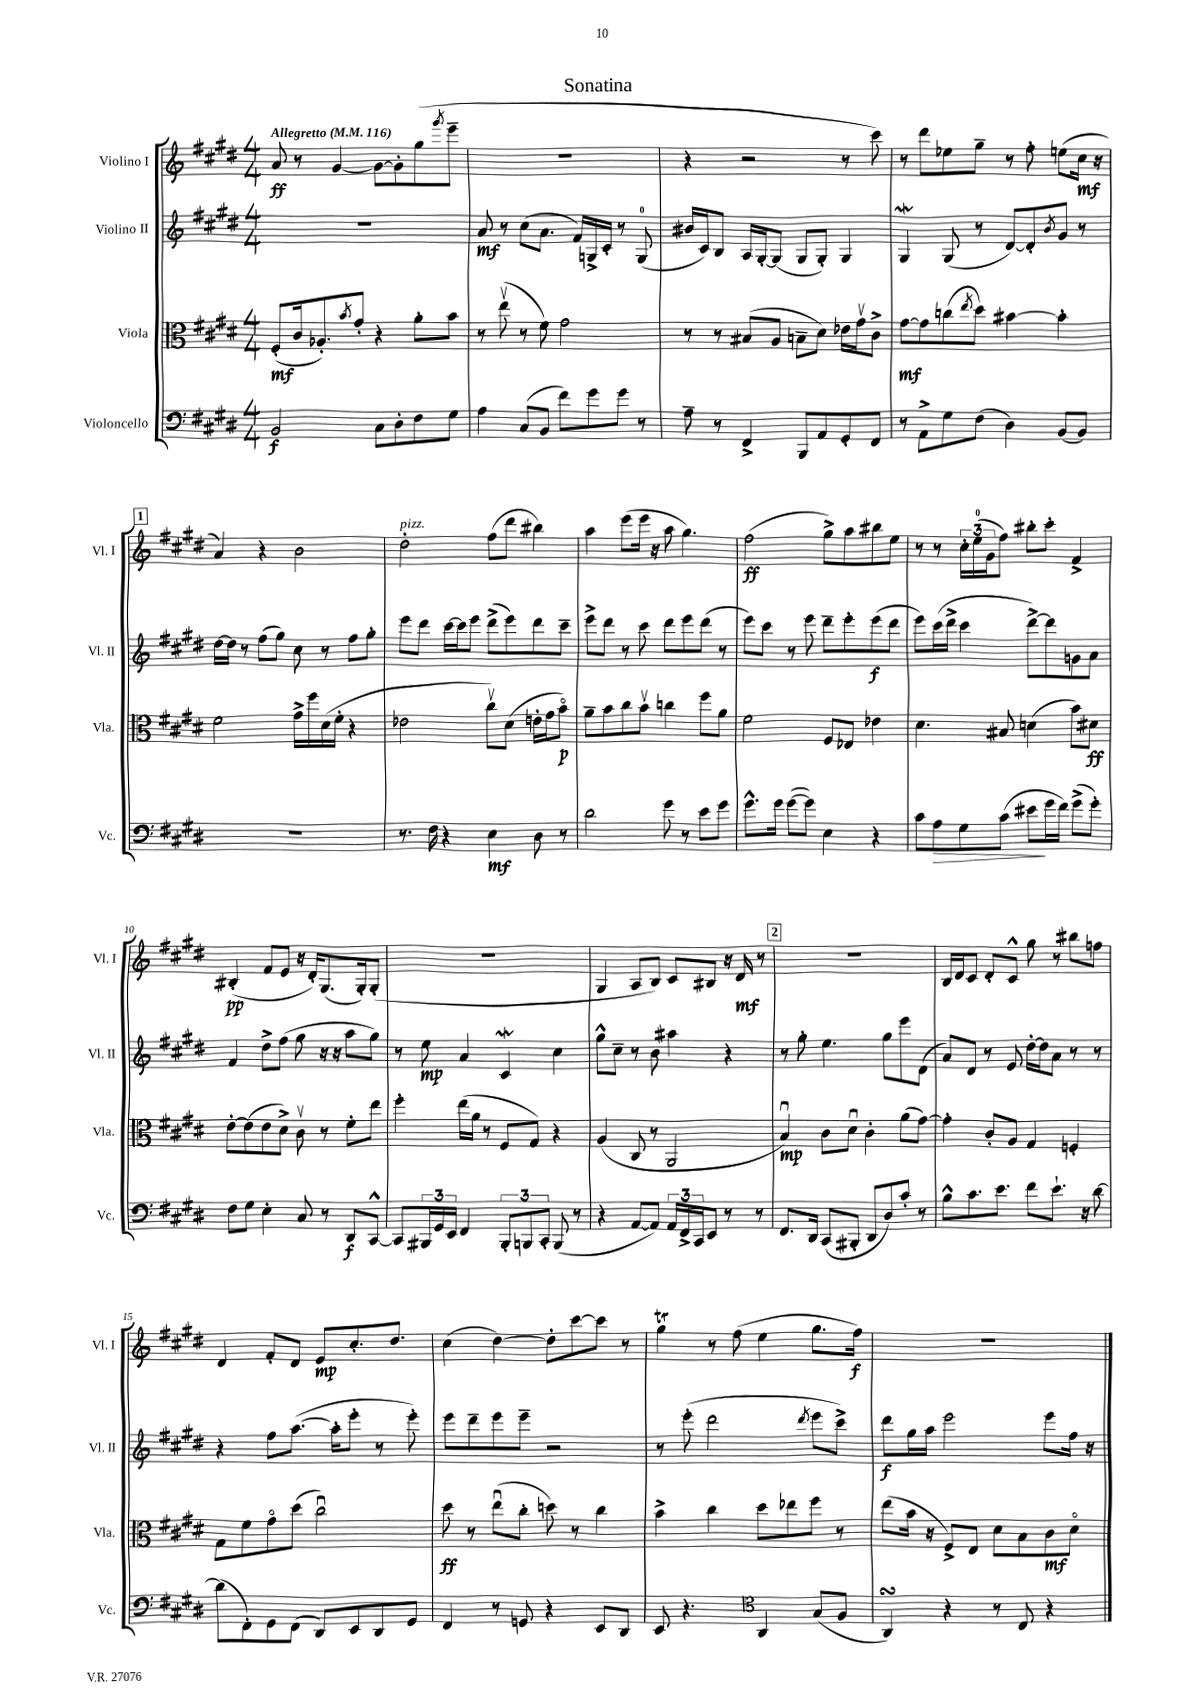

**kern	**kern	**kern	**kern
*staff4	*staff3	*staff2	*staff1
*clefF4	*clefC3	*clefG2	*clefG2
*k[f#c#g#d#]	*k[f#c#g#d#]	*k[f#c#g#d#]	*k[f#c#g#d#]
*M4/4	*M4/4	*M4/4	*M4/4
*MM116	*MM116	*MM116	*MM116
2BB/	(8F#'/L	1r	8a/
.	16c#/k	.	8r
.	8.A-'/)	.	.
.	.	.	[4g#/
.	8qb/	.	.
.	8g#'/J	.	.
8C#\L	4r	.	8g#\_L
8D#'\	.	.	8g#'\]
8F#\	8a'\L	.	(8gg#\
.	.	.	8qggg#/
8G#\J	8b\J	.	8eee~\J
=	=	=	=
4A\	8r	8a/	1r
.	(8eev\	8r	.
(8C#/L	8r	(8cc#\L	.
8BB/J	8f#\)	8.a\J	.
8f#\L)	2g#\	.	.
.	.	16f#/LL)	.
8g#\	.	16G^/	.
.	.	16c#'/JJ	.
8g#\J	.	8r	.
8r	.	(8G/	.
=	=	=	=
8A~\	8r	16b#/LL	4r
.	.	16c#/J)	.
8r	8r	8B/J	.
4FF#^/	(8B#/L	16A/LL	2r
.	.	[16G#'/J	.
.	8A/J	(8G#/]J	.
8BBB/L	8B~\L	8G#/L	.
8AA/	8d#\J)	8G#'/J)	.
8GG#'/	16e-\LL	4G#/	8r
.	16g#v\J	.	.
8FF#/J	8c#^\J	.	8ccc#\)
=	=	=	=
8r	[8g#\L	4G#/	8r
8AA^\L	8g#\]	.	8ddd#\L
8G#\	(8cc\	(8G#/	8ee-\
.	8qee/	.	.
(8F#\J	8dd#\J)	8r	8gg#~\J
4D#\)	[4b#\	[8d#/L)	8r
.	.	8d#'/]	8ff#'\
.	.	8qb/	.
(8BB/L	4b#'\]	8g#/J	(8ee\L
8BB/J)	.	8r	16cc#\Jk
.	.	.	16r
=	=	=	=
1r	2f#\	[16dd#\LL	4a/)
.	.	16dd#\]JJ	.
.	.	8r	.
.	.	(8ff#\L	4r
.	.	8gg#\J)	.
.	16g#^\LL	8cc#\	2b\
.	16ff#\	.	.
.	(16d#\	8r	.
.	16f#'\JJ	.	.
.	4r	8ff#\L	.
.	.	8gg#'\J	.
=	=	=	=
8.r	2e-\	8eee\L	2dd#'\
.	.	8ddd#\J	.
16F#\	.	.	.
4r	.	[16ccc#\LL	.
.	.	16ccc#\]J	.
.	.	8eee\J	.
4E\	8cc#v\L)	(8ddd#^\L	(8ff#\L
.	(8d#\J	8eee\)	8ddd#\J
8D#\	16e'\LL	8ddd#\	4bb#\)
.	16g#\J	.	.
8r	8bo\J)	8ccc#~\J	.
=	=	=	=
2d#\	8a~\L	8eee^\L	4aa\
.	8b\	8ddd#\J	.
.	8cc#\	8r	(8eee\L
.	8bv\J	8ccc#\	16eee\Jk
.	.	.	16r
8g#\	4cc\	8ddd#\L	8aa\
8r	.	8eee\	4.gg#\)
8e\L	8ff#\L	(8ddd#\J	.
8g#\J	8a\J	8r	.
=	=	=	=
8.g#^^\L	2f#\	8eee\L)	(2ff#\
.	.	8ccc#\J	.
16g#\Jk	.	.	.
([8g#\L	.	8r	.
8g#\]J)	.	8eee\	.
4E\	8F#/L	8ddd#~\L	8gg#^\L)
.	8E-/J	8eee'\	8aa\
4r	4e-\	(8eee\	8bb#\
.	.	8ddd#\J	8ee\J
=	=	=	=
8c#\L	4.d#\	8eee\L)	8r
8A\	.	(16ccc#\L	8r
.	.	16ddd#^\JJ	.
8G#\	.	4ccc#\	24cc#'\LL
.	.	.	(24ee\
.	.	.	24g#\J
(8c#\J	8B#/	.	8ff#\J)
8e#\L	(4d\	[8ddd#^\L)	8bb#'\L
16g#\L	.	8ddd#\]	8ccc#'\J
16f#\JJ)	.	.	.
(8g#^\L	8b\L)	8g\	4f#^/
8g#'\J)	8d#\J	8a\J	.
=	=	=	=
8F#\L	[8e'\L	4f#/	(4B#'/
8G#\J	(8e\]	.	.
4E'\	8e\	8dd#^\L	8f#/L
.	8d#^\J)	(8ff#\J	8e/J
8C#/	8c#v\	8gg#\	16r
.	.	.	16d#'/LK)
8r	8r	16r	(8.G#/
.	.	16r	.
8DD#/L	8f#'\L	8aa\L	.
.	.	.	16G#'/k)
[8CC#^^/J	8ee\J	8gg#\J)	(8G#'/J
=	=	=	=
8CC#/]L	4ff#'\	8r	1r
24BBB#/L	.	8ee\	.
24GG#/	.	.	.
24EE/JJ	.	.	.
4FF#/	(16ee\LL	4a/	.
.	16a\JJ	.	.
.	8r	.	.
12BBB#'/L	8F#/L	4c#/	.
12BBB/	.	.	.
.	8G#/J)	.	.
12CC#'/J	.	.	.
(8BBB/	4r	4cc#\	.
8r	.	.	.
=	=	=	=
4r	(4A/	8gg#^^\L	4G#/
.	.	8cc#~\J	.
[8AA/L	8C#/	8r	8A/L
8AA/]J)	8r	8b\	8B/J)
24AA/LL	2AA/	4aa#\	8c#/L
24FF#^/	.	.	.
24CC#/J	.	.	.
8EE/J	.	.	8B#/J
8r	.	4r	16r
.	.	.	16d#/
8r	.	.	8r
=	=	=	=
8.FF#/L	4Bu/)	8r	1r
.	.	8gg#'\	.
16DD#/Jk	.	.	.
(8CC#/L	8c#\L	4.ee\	.
8BBB#'/J	8d#u\J	.	.
8DD#/L	4c#'\	.	.
8D#/)	.	8gg#\L	.
8c#'/J	(8a\L	8eee\	.
8r	[8g#\J)	(8d#\J	.
=	=	=	=
8B^^\L	4g#'\]	8a/L)	16B/LL
.	.	.	16d#/J
8.c#\	.	8d#/J	8c#/J
.	8c#'/L	8r	8d#'/L
8.e\J	.	.	.
.	8A/J	8e/	8c#^^/J
8f#\L	4G#/	[16dd#'\LL	8gg#\
.	.	16dd#\]J	.
8.e`\J	.	8a\J	8r
.	4F'/	8r	8bb#\L
16r	.	.	.
[8d#\	.	8r	8ff\J
=	=	=	=
(8d#\]L	8G#\L	4r	4d#/
8FF#'\)	8f#\	.	.
8GG#\	8g#o\	8ff#\L	8f#'/L
(8FF#\J	(8dd#\J	([8.aa\J	8d#/J
8DD#/L)	2cc#u\)	.	8e/L
.	.	16aa'\]LK	.
8EE/	.	8eee'\J	8.cc#'/
8DD#/	.	8r	.
.	.	.	8.dd#/J
8GG#/J	.	8eee'\)	.
=	=	=	=
4FF#/	8dd#\	8eee\L	(4cc#\
.	8r	8ddd#~\	.
8r	(8eeu\L	8eee\	[4dd#\)
8GG/	8cc#'\J	8eee~\J	.
4r	8dd\)	2r	8dd#'\]L
.	8r	.	[8ccc#\
8EE/L	4cc#\	.	8ccc#\]J
8DD#/J	.	.	8r
=	=	=	=
8EE/	4b^\	8r	4gg#\
4.r	.	(8eee'\	.
.	4cc#\	2ddd#\	8r
.	.	.	(8ff#\
*clefC4	*	*	*
4AA/	8dd#\L	.	4ee\
.	8ee-\	.	.
.	.	8qddd#/	.
(8G#/L	8ff#\J	8eee\L	8.gg#\L
8F#/J	8r	8ccc#^\J)	.
.	.	.	16ff#\Jk)
=	=	=	=
4AA/)	(8ee\L	8ddd#\L	1r
.	16b\Jk	16gg#\L	.
.	16r	16aa\JJ	.
4r	8F#^/L)	2eee\	.
.	8E/J	.	.
8r	8d#\L	.	.
8C#/	8B\	.	.
4r	8c#\	8eee\L	.
.	8d#o\J	16ff#\Jk	.
.	.	16r	.
==	==	==	==
*-	*-	*-	*-
